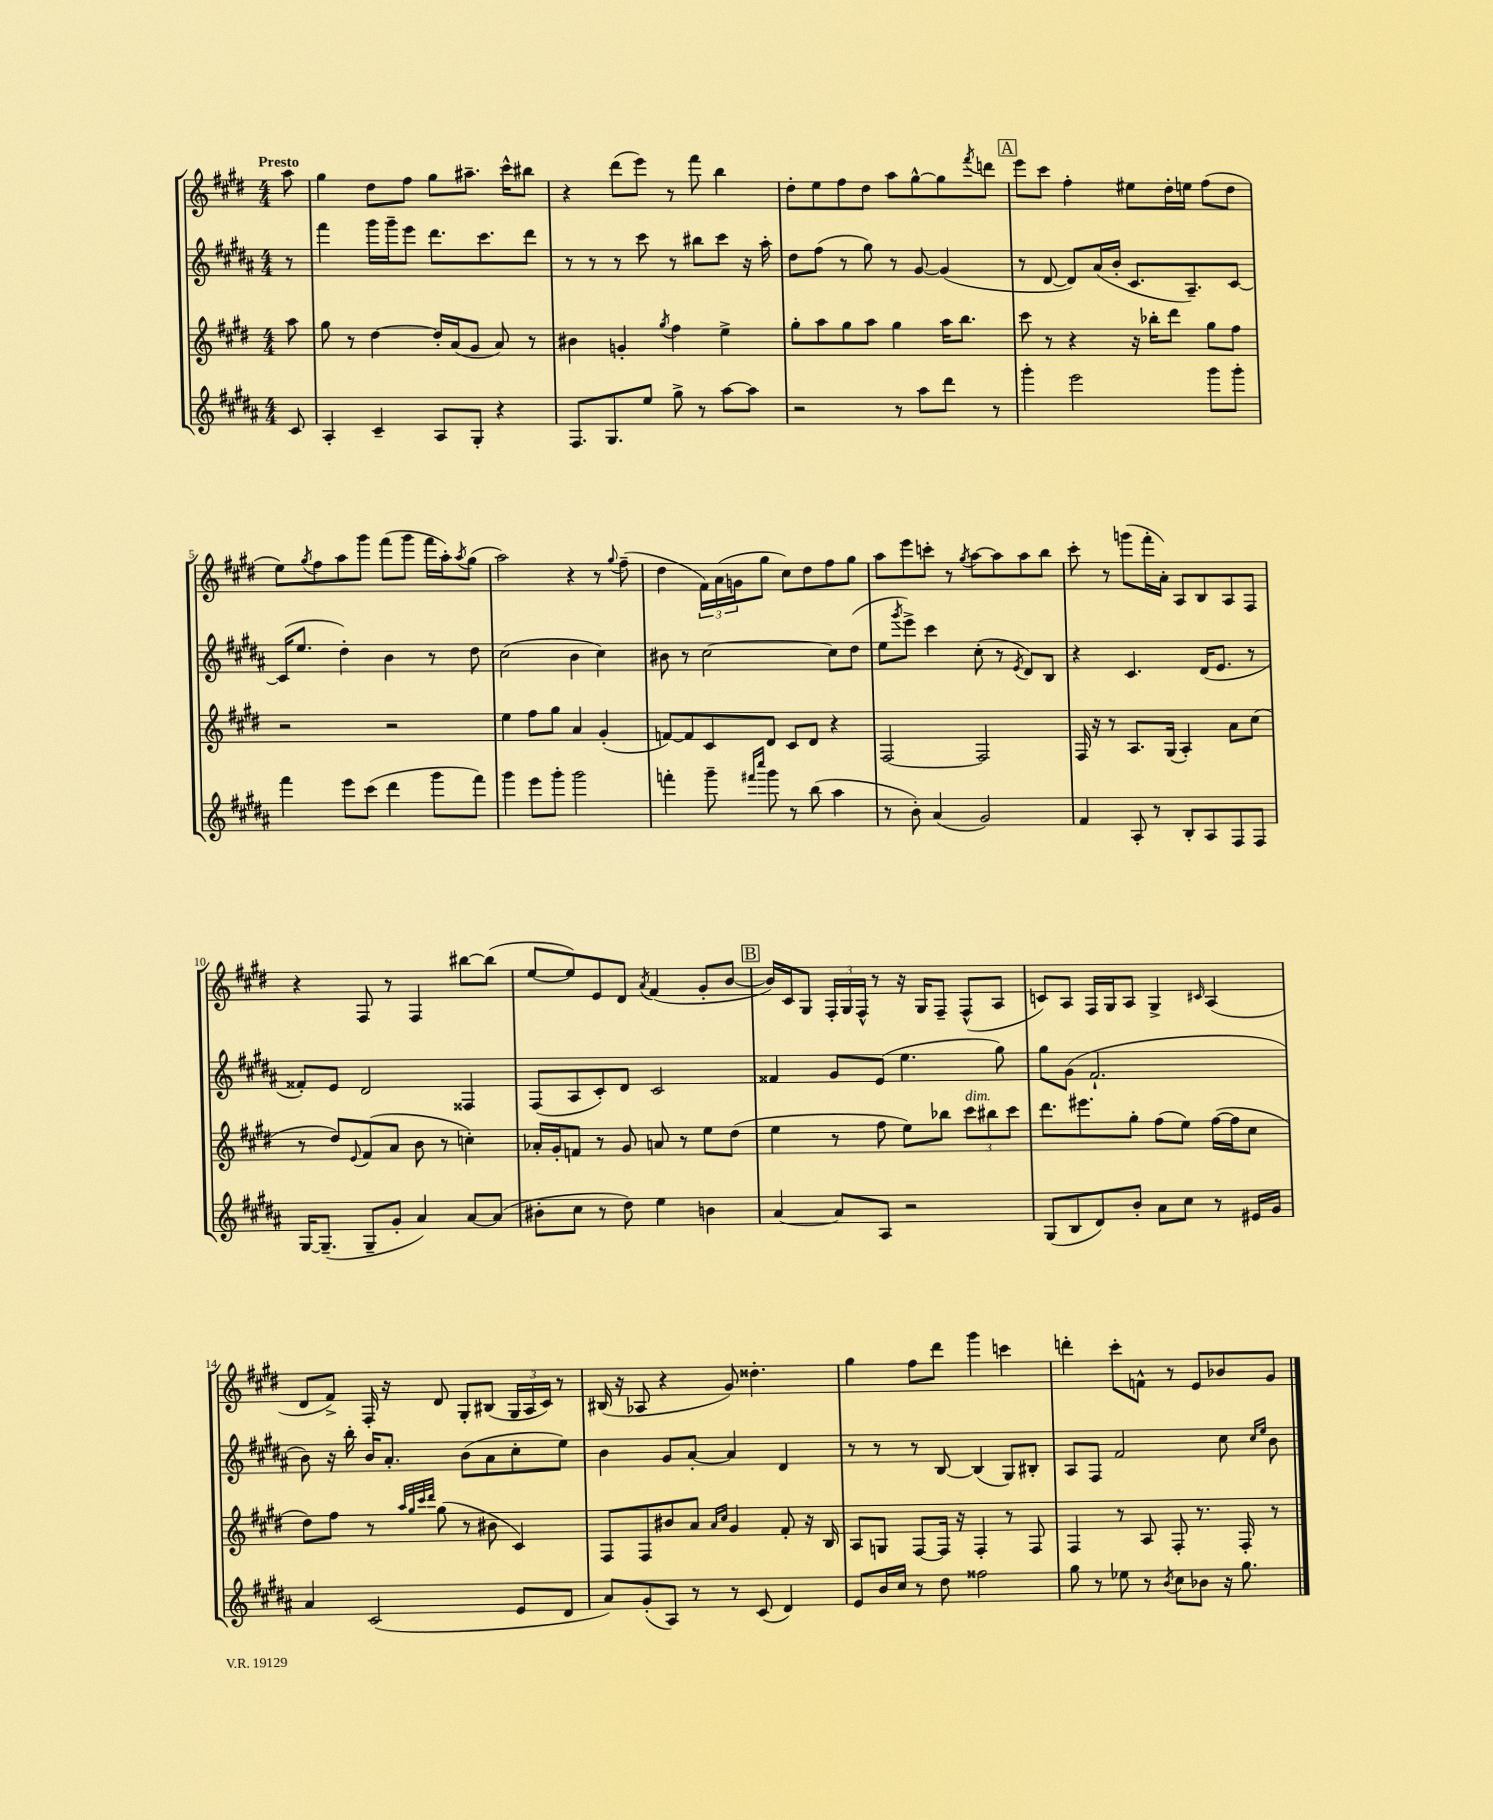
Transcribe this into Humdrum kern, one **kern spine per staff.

**kern	**kern	**kern	**kern
*staff4	*staff3	*staff2	*staff1
*clefG2	*clefG2	*clefG2	*clefG2
*k[f#c#g#d#a#]	*k[f#c#g#d#]	*k[f#c#g#d#a#]	*k[f#c#g#d#]
*M4/4	*M4/4	*M4/4	*M4/4
8c#/	8aa\	8r	8aa\
=	=	=	=
4A#'/	8gg#\	4fff#\	4gg#\
.	8r	.	.
4c#~/	[4dd#\	16ggg#\LL	8dd#\L
.	.	16ggg#~\J	.
.	.	8eee\J	8ff#\J
8A#/L	16dd#'/]LL	8.ddd#\L	8gg#\L
.	(16a/J	.	.
8G#'/J	8g#/J	.	8.aa#~\J
.	.	8.ccc#\	.
4r	8a/)	.	.
.	.	.	16ccc#^^\LK
.	8r	8ddd#\J	8bb#\J
=	=	=	=
8.F#/L	4b#\	8r	4r
.	.	8r	.
8.G#/	.	.	.
.	4g'/	8r	(8ddd#\L
8ee/J	.	8ccc#\	8eee\J)
.	8qgg#/	.	.
8gg#^\	4ff#\	8r	8r
8r	.	8bb#\L	8fff#\
[8aa#\L	4ee^\	8ccc#\J	4bb\
8aa#\]J	.	16r	.
.	.	16aa#'\	.
=	=	=	=
2r	8gg#'\L	8dd#\L	8dd#'\L
.	8aa\	(8ff#\J	8ee\
.	8gg#\	8r	8ff#\
.	8aa\J	8gg#\)	8dd#\J
8r	4gg#\	8r	8aa\L
8aa#\L	.	[8g#/	[8gg#^^\
8ddd#\J	16aa\LK	(4g#/]	8gg#\]
.	8.bb\J	.	.
.	.	.	8qfff#/
8r	.	.	8ddd\J
=	=	=	=
4ggg#'\	8ccc#\	8r	8eee\L
.	8r	[8d#/	8ccc#\J
2eee\	4r	8d#/]L)	4ff#'\
.	.	(16a#/L	.
.	.	16b'/JJ	.
.	16r	8.c#/L	8ee#\L
.	16bb-'\LK	.	.
.	8ddd#\J	.	16dd#'\L
.	.	8.A#~/)	16ee\JJ
8ggg#\L	8gg#\L	.	(8ff#\L
8ggg#'\J	8ff#\J	[8c#/J	8dd#\J
=	=	=	=
4fff#\	2r	(16c#/]LK	8ee\L)
.	.	8.ee/J	.
.	.	.	8qgg#/
.	.	.	8ff#\
8eee\L	.	4dd#'\)	8aa\
(8ccc#\J	.	.	8ggg#\J
4ddd#\	2r	4b\	(8fff#\L
.	.	.	8ggg#\J
8ggg#\L	.	8r	16fff#\LL
.	.	.	16aa'\J)
.	.	.	8qaa/
8fff#\J)	.	8dd#\	(8gg#\J
=	=	=	=
4ggg#\	4ee\	(2cc#\	2aa\)
8eee\L	8ff#\L	.	.
8ggg#'\J	8gg#\J	.	.
2ggg#\	4a/	4b\	4r
.	(4g#'/	4cc#\)	8r
.	.	.	8qqgg#/
.	.	.	(8ff#~\
=	=	=	=
4fff'\	[8f/L)	8b#\	4dd#\
.	8f/]	8r	.
8ggg#~\	8c#/	[2cc#\	24f#\LL)
.	.	.	(24a\
.	.	.	24g\J
16qqfff#/LL	.	.	.
16qqcccc#/JJ	.	.	.
8ggg#\	8d#/J	.	8gg#\J
8r	8c#/L	.	8cc#\L)
(8bb\	8d#/J	.	8dd#\
4aa#\	4r	8cc#\]L	8ff#\
.	.	(8dd#\J	8gg#\J
=	=	=	=
8r	[2F#/	8ee\L	8aa\L
.	.	8qggg#/	.
8b'\)	.	8eee^\J)	8eee\
(4a#/	.	4ccc#\	8ccc'\J
.	.	.	8r
.	.	.	8qgg#/
2g#/)	2F#/]	(8cc#'\	[8aa\L
.	.	8r	8aa\]
.	.	8qe/	.
.	.	8d#/L)	8aa\
.	.	8B/J	8bb\J
=	=	=	=
4f#/	16F#/	4r	8ccc#'\
.	16r	.	.
.	8r	.	8r
8A#'/	8.A/L	4.c#/	(8ggg\L
8r	.	.	16fff#'\L
.	(16G#/Jk	.	16a'\JJ)
8B'/L	4A'/)	.	8A/L
8A#/	.	(16d#/LK	8B/
.	.	8.e/J	.
8F#/	8a\L	.	8A/
8F#/J	(8cc#\J	8r	8F#/J
=	=	=	=
[16G#/LK	8r	8f##'/L)	4r
(8.G#~/]J	.	.	.
.	8dd#/L)	8e/J	.
.	8qqe/	.	.
8G#~/L	(8f#/	2d#/	8F#/
8g#'/J	8a/J	.	8r
4a#/)	8b\	.	4F#/
.	8r	.	.
[8a#/L	4cc'\)	4F##/	[8bb#\L
(8a#/]J	.	.	(8bb#\]J
=	=	=	=
8b#'\L	16a-'/LL	(8F#/L	[8ee/L
.	16g#'/J	.	.
8cc#\J	8f/J	8A#/	8ee/])
8r	8r	8c#'/)	8e/
8dd#\)	8g#/	8d#/J	8d#/J
.	.	.	8qa/
4ee\	8a/	2c#/	(4f#/
.	8r	.	.
4b\	8ee\L	.	8g#'/L
.	(8dd#\J	.	[8b/J
=	=	=	=
[4a#/	4ee\	4f##/	16b/]LL)
.	.	.	16c#/J
.	.	.	8G#/J
8a#/]L	8r	8g#/L	24F#'/LL
.	.	.	24G#/
.	.	.	24F#^^/JJ
8A#/J	8ff#\	(8e/J	8r
2r	8ee\L)	4.ee\	16r
.	.	.	16G#/LK
.	8bb-\J	.	8F#~/J
.	12ccc#\L	.	(8F#^^/L
.	12bb#\	.	.
.	.	8gg#\)	8A/J
.	12ccc#\J	.	.
=	=	=	=
(8G#/L	8.ddd#\L	8gg#\L	8c/L)
8B/	.	(8g#\J	8A/J
.	8.eee#\	.	.
8d#/)	.	2.f#`/	16F#/LL
.	.	.	16G#/J
8b'/J	8gg#'\J	.	8A/J
8a#\L	(8ff#\L	.	4G#^/
8cc#\J	8ee\J)	.	.
.	.	.	16qqc#/
8r	([16ff#\LL	.	(4A/
.	16ff#\]J	.	.
16e#/LL	8cc#\J	.	.
16g#/JJ	.	.	.
=	=	=	=
4a#/	8dd#\L)	8b\)	8d#/L
.	8ff#\J	16r	8f#^/J)
.	.	16bb'\	.
(2c#/	8r	16b/LK	16F#'/
.	.	8.a#'/J	16r
.	32qqaa/LLL	.	.
.	32qqgg#/	.	.
.	32qqccc#/	.	.
.	32qqddd#/JJJ	.	.
.	(8gg#\	.	8d#/
.	8r	(8b\L	8G#'/L
.	8b#\	8a#\	(8B#/J
8e/L	4c#/)	8cc#'\	24G#/LL
.	.	.	24A/
.	.	.	24c#/JJ)
8d#/J	.	8ee\J)	8r
=	=	=	=
8a#/L)	8F#/L	4b\	(16B#/
.	.	.	16r
(8g#'/	8F#/	.	8A-/
8A#/J)	8b#/	8g#/L	4r
8r	8a/J	[8a#'/J	.
.	16qqa/LL	.	.
.	16qqcc#/JJ	.	.
8r	4g#/	4a#/]	8g#/)
(8c#/	.	.	4.dd##'\
4d#/)	8f#'/	4d#/	.
.	16r	.	.
.	16B/	.	.
=	=	=	=
8e/L	8A/L	8r	4gg#\
16b/L	8G/J	8r	.
16cc#/JJ	.	.	.
8r	[8F#/L	8r	8ff#\L
8dd#\	16F#/]Jk	[8B/	8ddd#\J
.	16r	.	.
2ff##\	4F#'/	(4B/]	4ggg#\
.	8r	8G#/L)	4ccc\
.	8F#/	8B#'/J	.
=	=	=	=
8gg#\	4F#/	8A#/L	4ddd'\
8r	.	8F#/J	.
8ee-\	8r	2f#/	8ccc#'\L
8r	8A/	.	8f^^\J
8qb/	.	.	.
8cc#\L	8F#'/	.	8r
8b-\J	8.r	.	8e/L
16r	.	8cc#\	8b-/
8.gg#\	16F#'/	.	.
.	.	16qqcc#/LL	.
.	.	16qqee/JJ	.
.	8r	8b\	8g#/J
==	==	==	==
*-	*-	*-	*-
